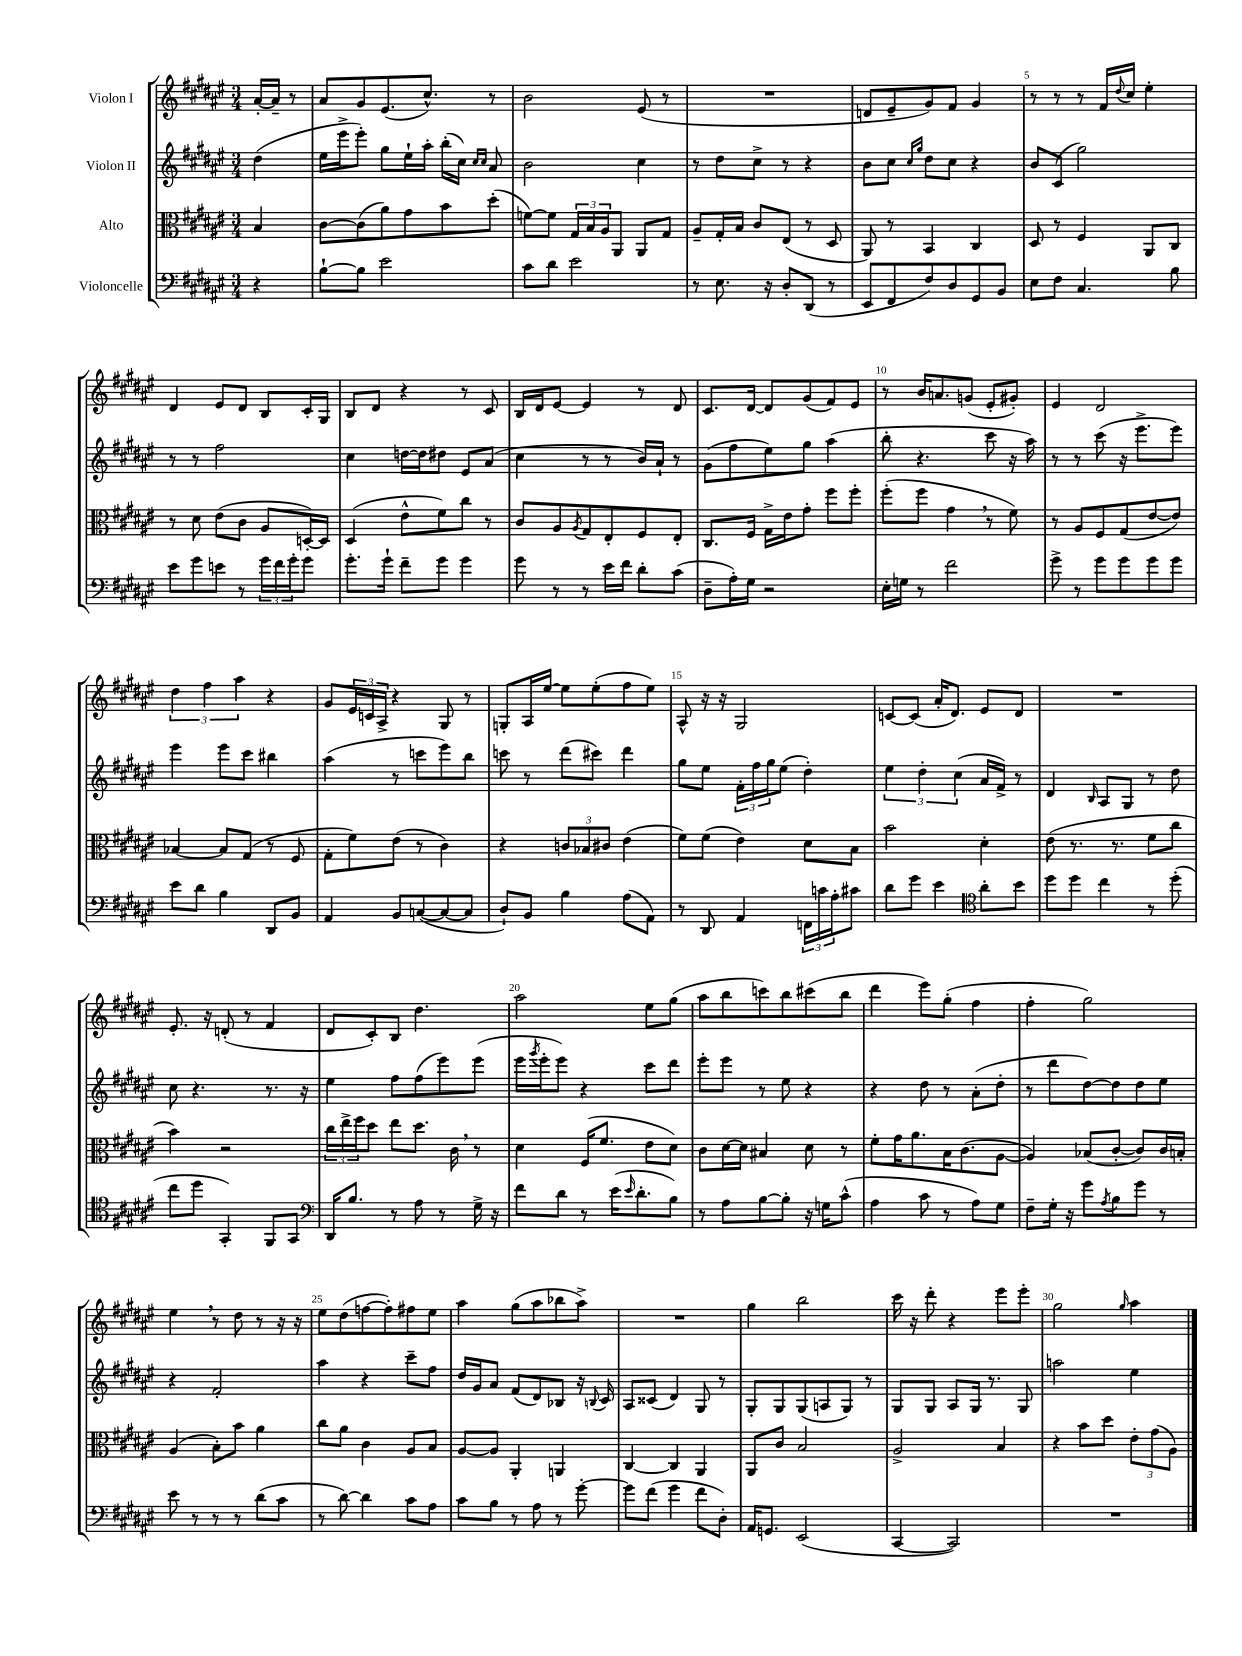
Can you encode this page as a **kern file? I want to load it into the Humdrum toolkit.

**kern	**kern	**kern	**kern
*staff4	*staff3	*staff2	*staff1
*clefF4	*clefC3	*clefG2	*clefG2
*k[f#c#g#d#a#e#]	*k[f#c#g#d#a#e#]	*k[f#c#g#d#a#e#]	*k[f#c#g#d#a#e#]
*M3/4	*M3/4	*M3/4	*M3/4
4r	4B	(4dd#	[16a#'
.	.	.	16a#~]
.	.	.	8r
=	=	=	=
[8B`	[8c#	16ee#	8a#
.	.	16eee#^	.
8B]	(8c#]	8eee#')	8g#
2e#	8a#)	8gg#	(8.e#
.	8g#	16ee#`	.
.	.	16aa#'	8.cc#^^)
.	8b	(16bb'	.
.	.	16cc#)	.
.	.	16qqcc#	.
.	.	16qqcc#	.
.	(8dd#'	8a#	8r
=	=	=	=
8c#	[8f)	2b	2b
8d#	8f]	.	.
2e#	24G#	.	.
.	24B	.	.
.	24A#	.	.
.	8AA#	.	.
.	8AA#	4cc#	(8e#
.	8G#	.	8r
=	=	=	=
8r	8A#~	8r	2.r
8.E#	16G#'	8dd#	.
.	16B	.	.
.	8c#	8cc#^	.
16r	.	.	.
8D#'	(8E#	8r	.
(8DD#	8r	4r	.
8r	8D#	.	.
=	=	=	=
8EE#	8AA#)	8b	8d
8FF#	8r	8cc#	8e#~
.	.	16qqcc#	.
.	.	16qqgg#	.
8F#)	4BB	8dd#	8g#)
8D#	.	8cc#	8f#
8GG#	4C#	4r	4g#
8BB	.	.	.
=	=	=	=
8E#	8D#	8b	8r
8F#	8r	(8c#	8r
4.C#	4F#	2gg#)	8r
.	.	.	16f#
.	.	.	8qqdd#
.	.	.	16cc#
.	8AA#	.	4ee#'
8B	8C#	.	.
=	=	=	=
8e#	8r	8r	4d#
8g#	8d#	8r	.
8e	(8e#	2ff#	8e#
8r	8c#	.	8d#
24g#	8A#	.	8B
24f#	.	.	.
24g#'	.	.	.
8g#	[16D')	.	16c#'
.	16D]	.	16G#
=	=	=	=
8.g#'	(4D#	4cc#	8B
.	.	.	8d#
16g#`	.	.	.
8f#~	8e#^^	[16dd	4r
.	.	16dd]	.
8g#	8f#)	8dd#	.
4g#	8cc#	8e#	8r
.	8r	(8a#	8c#
=	=	=	=
8g#	8c#	4cc#	16B
.	.	.	16d#
8r	8A#	.	[8e#
.	8qA#	.	.
8r	8G#	8r	4e#]
16e#	8E#'	8r	.
16f#	.	.	.
8d#'	8F#	16b)	8r
.	.	16a#`	.
(8c#	8E#'	8r	8d#
=	=	=	=
8D#~	8.C#	(8g#	8.c#
16A#')	.	8ff#	.
16G#	16F#	.	[16d#
2r	16G#^	8ee#)	8d#]
.	16e#	.	.
.	8g#'	8gg#	(8g#
.	8ff#	(4aa#	8f#)
.	8ff#'	.	8e#
=	=	=	=
16E#'	(8ff#'	8bb'	8r
16G	.	.	.
8r	8ff#	4.r	16b
.	.	.	8.a
2f#	4g#	.	.
.	.	.	(8g
.	8r	8ccc#	8e#'
.	8f#)	16r	8g#')
.	.	16aa#)	.
=	=	=	=
8g#^	8r	8r	4e#
8r	8A#	8r	.
8g#	8F#	(8ccc#	2d#
8g#	(8G#	16r	.
.	.	8.eee#^	.
8g#	[8e#	.	.
8g#	8e#])	8eee#)	.
=	=	=	=
8e#	[4B-	4eee#	6dd#
8d#	.	.	.
.	.	.	6ff#
4B	8B-]	8eee#	.
.	.	.	6aa#
.	(8G#	8ccc#	.
8DD#	8r	4bb#	4r
8BB	8F#	.	.
=	=	=	=
4AA#	8G#'	(4aa#	8g#
.	8f#)	.	24e#
.	.	.	24c
.	.	.	24A#^
8BB	(8e#	8r	4r
([8C	8r	8ccc	.
8C_	4c#)	8eee#)	8G#
8C]	.	8bb	8r
=	=	=	=
8D#`)	4r	8ccc	8G'
8BB	.	8r	16A#
.	.	.	[16ee#
4B	12c	(8ddd#	8ee#]
.	12B-	.	.
.	.	8ccc#)	(8ee#'
.	12c#	.	.
(8A#	(4e#	4ddd#	8ff#
8AA#)	.	.	8ee#)
=	=	=	=
8r	8f#)	8gg#	8A#^^
8DD#	(8f#	8ee#	16r
.	.	.	16r
4AA#	4e#)	24f#'	2G#
.	.	24ff#	.
.	.	24gg#	.
.	.	(8ee#	.
24FF	8d#	4dd#')	.
24c	.	.	.
24A#'	.	.	.
8c#	8B	.	.
=	=	=	=
8d#	2b	6ee#	[8c
8g#	.	.	(8c]
.	.	6dd#'	.
4e#	.	.	16a#'
.	.	.	8.d#)
.	.	(6cc#	.
*clefC4	*	*	*
8a#'	4d#'	16a#	8e#
.	.	16f#^)	.
8b	.	8r	8d#
=	=	=	=
8dd#	(8e#	4d#	2.r
8dd#	8.r	.	.
.	.	16qqB	.
4cc#	.	8A#	.
.	8.r	.	.
.	.	8G#	.
8r	8f#	8r	.
(8dd#'	8cc#	8dd#	.
=	=	=	=
8cc#	4b)	8cc#	8.e#'
8dd#	.	4.r	.
.	.	.	16r
4GG#')	2r	.	(8d'
.	.	.	8r
8FF#	.	8.r	4f#
8GG#	.	.	.
.	.	16r	.
=	=	=	=
*clefF4	*	*	*
16DD#	24cc#	4ee#	8d#
.	24ee#^	.	.
8.B	.	.	.
.	24ff#	.	.
.	8dd#	.	8c#')
8r	8ee#	8ff#	8B
8A#	8.dd#	(8ff#	4.dd#
8r	.	8eee#)	.
.	16c#	.	.
16G#^	8r	(8eee#	.
16r	.	.	.
=	=	=	=
8f#	4d#	16eee#	2aa#
.	.	8qggg#	.
.	.	16eee#'	.
8d#	.	8eee#)	.
8r	(16F#	4r	.
.	8.f#	.	.
(16e#	.	.	.
16qqe#	.	.	.
8.d#'	.	.	.
.	8e#	8ccc#	8ee#
8B)	8d#)	8ddd#	(8gg#
=	=	=	=
8r	8c#	8eee#'	8aa#
8A#	[16d#	8eee#	8bb
.	16d#]	.	.
[8B	4B#	8r	8ccc)
8B']	.	8ee#	8bb
16r	8d#	4r	(8ccc#
16G	.	.	.
(8c#^^	8r	.	8bb
=	=	=	=
4A#	8f#'	4r	4ddd#
.	16g#	.	.
.	8.a#	.	.
8c#	.	8dd#	8eee#)
8r	16B	8r	(8gg#'
.	(8.c#	.	.
8A#)	.	(8a#'	4ff#
8G#	[8A#	8dd#'	.
=	=	=	=
8F#~	4A#])	8r	4ff#'
16G#'	.	8ddd#	.
16r	.	.	.
8g#	(8B-	[8dd#)	2gg#)
8qA#	.	.	.
8B	[8c#'	8dd#]	.
8g#	8c#])	8dd#	.
8r	16c#	8ee#	.
.	16B'	.	.
=	=	=	=
8e#	(4A#	4r	4ee#
8r	.	.	.
8r	8B')	2f#'	8r
8r	8b	.	8dd#
(8d#	4a#	.	8r
8c#	.	.	16r
.	.	.	16r
=	=	=	=
8r	8cc#	4aa#	8ee#
[8d#)	8a#	.	(8dd#
4d#]	4c#	4r	[8ff
.	.	.	8ff'])
8c#	8A#	8ccc#~	8ff#
8A#	8B	8ff#	8ee#
=	=	=	=
8c#	[8A#	16dd#	4aa#
.	.	16g#	.
8B	8A#]	8a#	.
8r	4AA#'	(8f#	(8gg#
8A#	.	8d#)	8aa#
8r	4AA	8B-	8bb-
[8g#'	.	16r	8aa#^)
.	.	8qqB	.
.	.	16c#	.
=	=	=	=
8g#]	[4C#	8A#	2.r
(8f#	.	(8c##	.
4g#	4C#]	4d#)	.
8f#	4AA#	8G#	.
8D#')	.	8r	.
=	=	=	=
16AA#	8AA#	8G#'	4gg#
8.GG	.	.	.
.	8c#	8G#	.
(2EE#	2B	(8G#	2bb
.	.	8A	.
.	.	8G#)	.
.	.	8r	.
=	=	=	=
[4CC#	2A#^	8G#	16ccc#
.	.	.	16r
.	.	8G#	8ddd#'
2CC#])	.	8A#	4r
.	.	16G#	.
.	.	8.r	.
.	4B	.	8eee#
.	.	8G#	8eee#'
=	=	=	=
2.r	4r	2aa	2gg#
.	8b	.	.
.	8dd#	.	.
.	.	.	16qqgg#
.	12e#'	4ee#	4aa#
.	(12g#	.	.
.	12A#)	.	.
==	==	==	==
*-	*-	*-	*-
